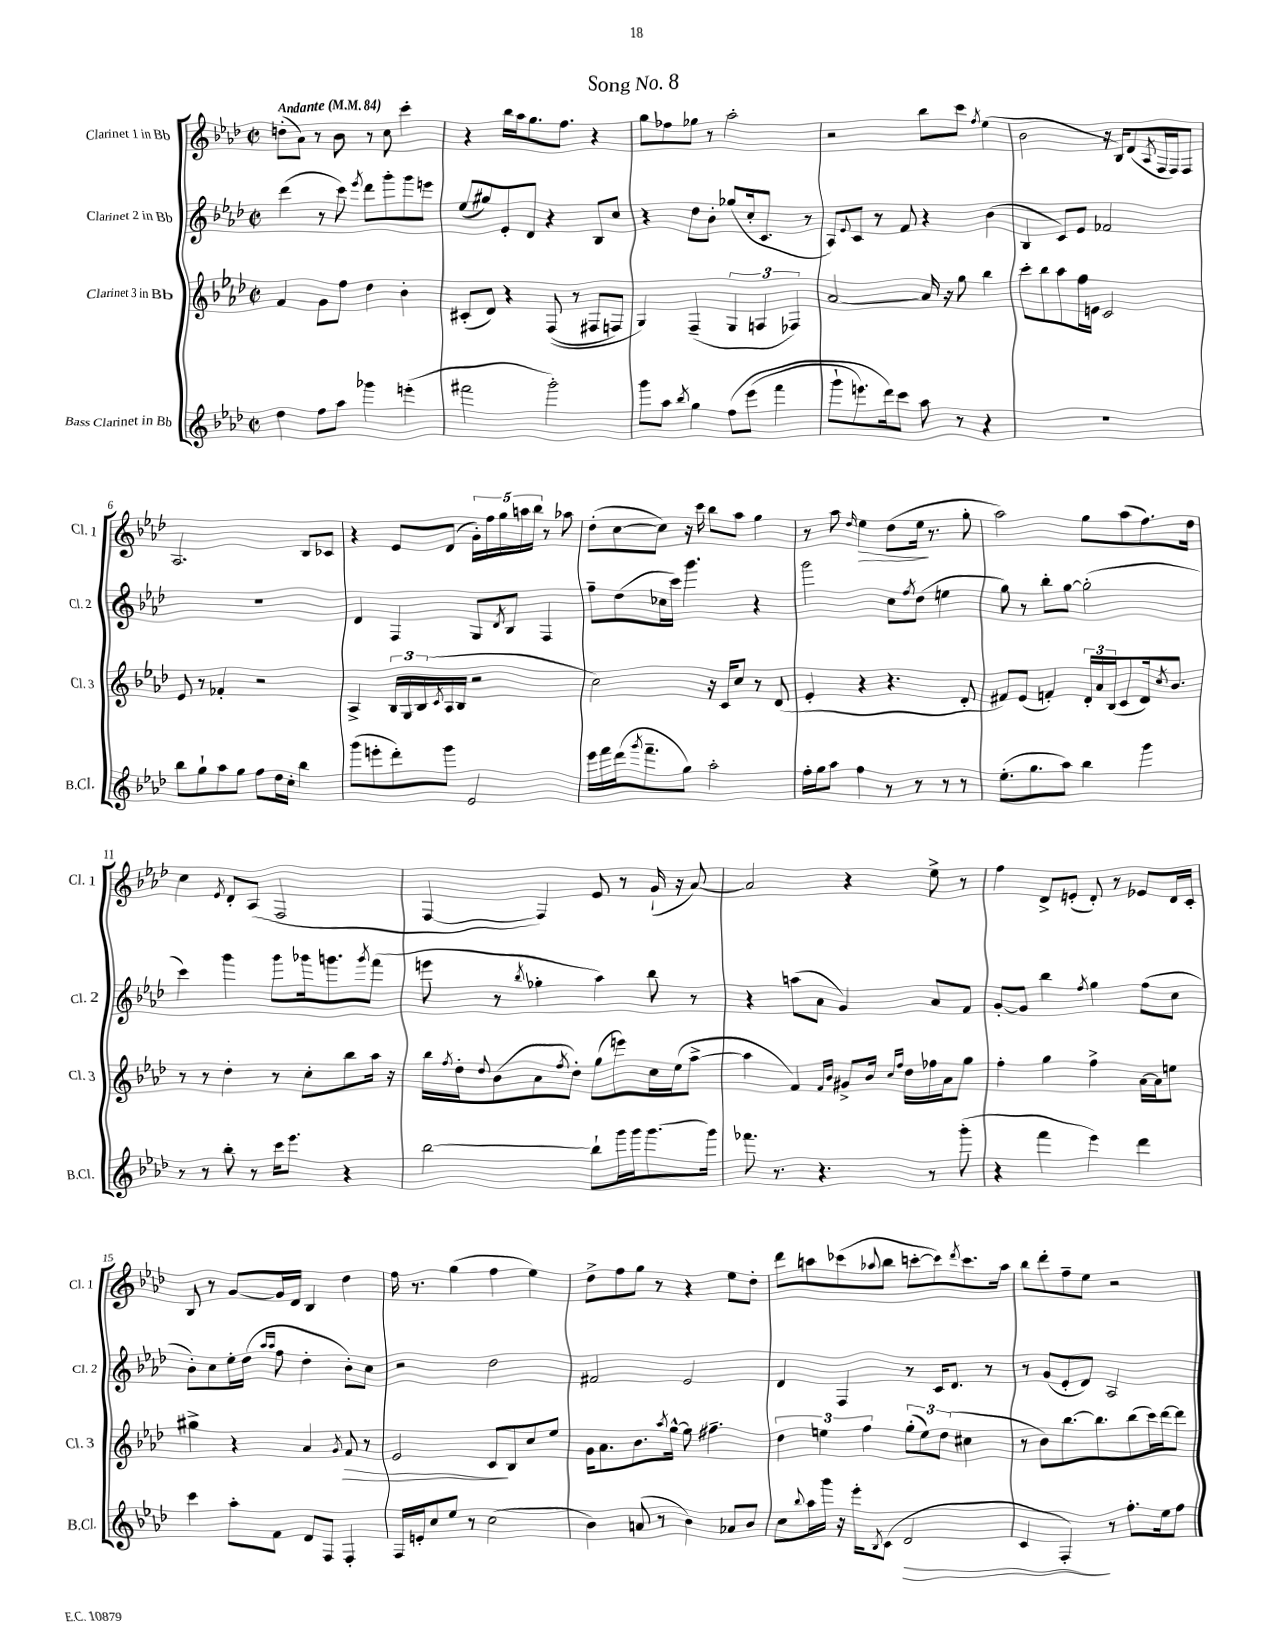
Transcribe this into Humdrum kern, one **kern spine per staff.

**kern	**dynam	**kern	**dynam	**kern	**kern	**dynam
*part4	*part4	*part3	*part3	*part2	*part1	*part1
*staff4	*staff4	*staff3	*staff3	*staff2	*staff1	*staff1
*I"Bass Clarinet in Bb	*	*I"Clarinet 3 in Bb	*	*I"Clarinet 2 in Bb	*I"Clarinet 1 in Bb	*
*I'B.Cl.	*	*I'Cl. 3	*	*I'Cl. 2	*I'Cl. 1	*
*clefG2	*	*clefG2	*	*clefG2	*clefG2	*
*k[b-e-a-d-]	*	*k[b-e-a-d-]	*	*k[b-e-a-d-]	*k[b-e-a-d-]	*
*M2/2	*	*M2/2	*	*M2/2	*M2/2	*
*met(c|)	*	*met(c|)	*	*met(c|)	*met(c|)	*
*MM84	*	*MM84	*	*MM84	*MM84	*
=1	=1	=1	=1	=1	=1	=1
!	!	!	!	!	!LO:TX:a:B:t=Andante	!
4dd-\	.	4f/	.	(4ddd-\	(8ddn'\L	.
.	.	.	.	.	8a-\J)	.
8ff\L	.	8g\L	.	8r	8r	.
8aa-\J	.	8ff\J	.	8ccc\)	8b-\	.
.	.	.	.	8qeee-/	.	.
4ggg-X\	.	4dd-\	.	8ddd-\L	8r	.
.	.	.	.	8ggg'\	8cc\	.
(4eeen'\	.	4b-'\	.	8ggg\	4ccc'\	.
.	.	.	.	8eeen\J	.	.
=2	=2	=2	=2	=2	=2	=2
2fff#X\	.	(8c#X'/L	.	(8ee-/L	4r	.
.	.	8d-/J)	.	8gg#X/)	.	.
.	.	4r	.	8e-'/	16bb-\LL	.
.	.	.	.	.	16aa-\J	.
.	.	.	.	8d-/J	8.gg\	.
2ggg'\)	.	((8F/	.	4r	.	.
.	.	.	.	.	8.ff\J	.
.	.	8r	.	.	.	.
.	.	8F#X/L	.	8B-/L	4r	.
.	.	8Fn/J)	.	8cc/J	.	.
=3	=3	=3	=3	=3	=3	=3
8ggg\L	.	4G/)	.	4r	8gg\L	.
8aa-\J	.	.	.	.	8ff-X\	.
8qbb-/	.	.	.	.	.	.
4gg\	.	(4F~/	.	8dd-\L	8gg-X\J	.
.	.	.	.	8b-'\J	8r	.
(8ff\L	.	6G/	.	(8gg-X/L	2aa-'\	.
(8eee-\J	.	.	.	16cc'/k	.	.
.	.	6An/	.	.	.	.
.	.	.	.	8.c/J	.	.
4fff\	.	.	.	.	.	.
.	.	6F-X/)	.	.	.	.
.	.	.	.	8r	.	.
=4	=4	=4	=4	=4	=4	=4
8ggg`\L	.	[2a-/	.	8A-/L)	2r	.
.	.	.	.	8qqe-/	.	.
8.eeen\)	.	.	.	8c/J	.	.
.	.	.	.	8r	.	.
16ddd-\k)	.	.	.	.	.	.
8ccc\J	.	.	.	8f/	.	.
8aa-\	.	16a-/]	.	4r	8bb-\L	.
.	.	16r	.	.	.	.
8r	.	8gg\	.	.	8ccc\J	.
.	.	.	.	.	8qff/	.
4r	.	4bb-\	.	(4b-\	(4ee-\	.
=5	=5	=5	=5	=5	=5	=5
1r	.	8ccc'\L	.	4B-/	2b-\	.
.	.	8bb-\	.	.	.	.
.	.	8aa-\	.	8c/L)	.	.
.	.	16ff\L	.	8e-/J	.	.
.	.	16en\JJ	.	.	.	.
.	.	2c/	.	2f-X/	16r	.
.	.	.	.	.	16B-/KL)	.
.	.	.	.	.	(8d-/	.
.	.	.	.	.	8qA-/	.
.	.	.	.	.	16F/L	.
.	.	.	.	.	16F/J)	.
.	.	.	.	.	8F/J	.
!!LO:LB:g=z
=6	=6	=6	=6	=6	=6	=6
8bb-\L	.	8e-/	.	1r	2.A-/	.
8gg`\	.	8r	.	.	.	.
8aa-\	.	4f-X'/	.	.	.	.
8gg\J	.	.	.	.	.	.
8ff\L	.	2r	.	.	.	.
16dd-\L	.	.	.	.	.	.
16cc'\JJ	.	.	.	.	.	.
4bb-\	.	.	.	.	8B-/L	.
.	.	.	.	.	8c-X/J	.
=7	=7	=7	=7	=7	=7	=7
(8ggg\L	.	4A-^/	.	4d-/	4r	.
8eeen'\	.	.	.	.	.	.
8ddd-'\)	.	24B-/LL	.	4F/	8e-/L	.
.	.	24G/	.	.	.	.
.	.	(24B-/	.	.	.	.
.	.	8qc/	.	.	.	.
8ggg\J	.	16A-/	.	.	(8d-/J	.
.	.	16B-/JJ	.	.	.	.
2e-/	.	2r	.	8G/L	20g'\LL)	.
.	.	.	.	.	20ff\	.
.	.	.	.	.	20gg\	.
.	.	.	.	8qd-/	.	.
.	.	.	.	8B-/J	.	.
.	.	.	.	.	20aan\	.
.	.	.	.	.	20bb-\JJ	.
.	.	.	.	4F/	8r	.
.	.	.	.	.	8aa-X\	.
=8	=8	=8	=8	=8	=8	=8
16eee-\LL	.	2cc\)	.	8ff~\L	(8dd-'\L	.
16fff\	.	.	.	.	.	.
(16ddd-\J	.	.	.	(8dd-\	[8cc\	.
8qggg/	.	.	.	.	.	.
8.fff~\	.	.	.	.	.	.
.	.	.	.	16cc-X\L	8cc\J])	.
.	.	.	.	16ccc\JJ)	.	.
8gg\J)	.	.	.	4.ggg\	16r	.
.	.	.	.	.	16ccc\	.
2aa-'\	.	16r	.	.	8bb-\L	.
.	.	16c/KL	.	.	.	.
.	.	8cc/J	.	.	8aa-\J	.
.	.	8r	.	4r	4gg\	.
.	.	(8d-/	.	.	.	.
=9	=9	=9	=9	=9	=9	=9
16ff'\LL	.	4e-'/	.	2ggg\	8r	.
16gg\J	.	.	.	.	.	.
8aa-\J	.	.	.	.	8aa-\	.
.	.	.	.	.	16qqdd-/	.
!	!	!	!	!	!	!LO:HP:b
4ff\	.	4r	.	.	4ee-\	>
8r	.	4.r	.	8cc\L	(8dd-\L	.
.	.	.	.	8qff/	.	.
8r	.	.	.	(8dd-\J	16ee-\Jk	.
.	.	.	.	.	8.r	]
8r	.	.	.	4een\	.	.
8r	.	8d-'/	.	.	8gg'\	.
=10	=10	=10	=10	=10	=10	=10
(8.ee-'\L	.	8f#X/L)	.	8gg\)	2aa-\)	.
.	.	(8e-/J	.	8r	.	.
8.gg\	.	.	.	.	.	.
.	.	4fn'/)	.	8bb-'\L	.	.
8aa-\J)	.	.	.	[8gg\J	.	.
4bb-\	.	24d-'/LL	.	(2gg'\]	8gg\L	.
.	.	24a-/	.	.	.	.
.	.	(24B-/J	.	.	.	.
.	.	8c/	.	.	(8aa-\	.
4ggg\	.	16d-/k)	.	.	8.ff\)	.
.	.	8qcc/	.	.	.	.
.	.	8.b-/J	.	.	.	.
.	.	.	.	.	16dd-\Jk	.
!!LO:LB:g=z
=11	=11	=11	=11	=11	=11	=11
8r	.	8r	.	4ccc\)	4cc\	.
8r	.	8r	.	.	.	.
.	.	.	.	.	8qe-/	.
8bb-'\	.	4dd-'\	.	4ggg\	8d-'/L	.
8r	.	.	.	.	(8A-/J	.
16ccc\KL	.	8r	.	8ggg\L	2F/	.
8.eee-\J	.	.	.	.	.	.
.	.	8cc'\L	.	16ggg-X\k	.	.
.	.	.	.	8.gggn\	.	.
4r	.	8bb-\	.	.	.	.
.	.	.	.	8qggg/	.	.
.	.	16aa-\Jk	.	(8fff\J	.	.
.	.	16r	.	.	.	.
=12	=12	=12	=12	=12	=12	=12
[2bb-\	.	16bb-\LL	.	8eeen\	[4F/	.
.	.	8qff/	.	.	.	.
.	.	16dd-'\J	.	.	.	.
.	.	8qqdd-/	.	.	.	.
.	.	(8b-\	.	8r	.	.
.	.	.	.	8qbb-/	.	.
.	.	8a-\	.	4gg-X'\	4F/])	.
.	.	8qff/	.	.	.	.
.	.	8dd-'\J)	.	.	.	.
8bb-`\L]	.	(8gg\L	.	4aa-\)	8e-/	.
16ggg\L	.	8eeen\)	.	.	8r	.
16ggg\J	.	.	.	.	.	.
[8.ggg\	.	16cc\L	.	8bb-\	(16g`/	.
.	.	(16ee-\J	.	.	16r	.
.	.	[8aa-^\J	.	8r	[8a-/)	.
16ggg\Jk]	.	.	.	.	.	.
=13	=13	=13	=13	=13	=13	=13
8.fff-X\	.	4aa-\]	.	4r	2a-/]	.
8.r	.	.	.	.	.	.
.	.	4f/)	.	(8aan\L	.	.
4.r	.	.	.	8a-\J	.	.
.	.	16qqf/LL	.	.	.	.
.	.	16qqb-/JJ	.	.	.	.
.	.	8g#X^/L	.	4g/)	4r	.
.	.	16b-/Jk	.	.	.	.
.	.	16qqcc/LL	.	.	.	.
.	.	16qqff/JJ	.	.	.	.
.	.	16dd-\LL	.	.	.	.
8r	.	16ff-X\	.	8a-/L	8ee-^\	.
.	.	16a-\J	.	.	.	.
(8ggg'\	.	8gg\J	.	8f/J	8r	.
=14	=14	=14	=14	=14	=14	=14
4r	.	4ff'\	.	[8g'/L	4ff\	.
.	.	.	.	8g/J]	.	.
4fff\	.	4gg\	.	4bb-\	8d-^/L	.
.	.	.	.	.	(8en'/J	.
.	.	.	.	8qff/	.	.
4eee-\)	.	4ff^\	.	4gg\	8d-'/)	.
.	.	.	.	.	8r	.
4ddd-\	.	[16a-\LL	.	(8ff\L	8e-X/L	.
.	.	16a-\J]	.	.	.	.
.	.	8een\J	.	8cc\J	16d-/L	.
.	.	.	.	.	16c'/JJ	.
!!LO:LB:g=z
=15	=15	=15	=15	=15	=15	=15
4ccc\	.	4gg#X^\	.	8b-'\L)	8B-/	.
.	.	.	.	8cc\	8r	.
8aa-'\L	.	4r	.	16ee-'\L	[8g/L	.
.	.	.	.	(16dd-\JJ	.	.
.	.	.	.	16qqaa-/LL	.	.
.	.	.	.	16qqaa-/JJ	.	.
8f\J	.	.	.	8ff\	16g/L]	.
.	.	.	.	.	16d-/JJ	.
8d-/L	.	4a-/	.	4dd-'\	4B-/	.
8F/J	.	.	.	.	.	.
.	.	8qg/	.	.	.	.
!	!	!	!LO:HP:b	!	!	!
4F'/	.	8f/	>	8b-'\L)	4dd-\	.
.	.	8r	.	8cc\J	.	.
=16	=16	=16	=16	=16	=16	=16
16F/LL	.	2e-/	.	2r	16ff\	.
16en'/J	.	.	.	.	8.r	.
8cc/	.	.	.	.	.	.
8ee-/J	.	.	.	.	(4gg\	.
8r	.	.	.	.	.	.
(2cc\	.	8c/L	.	2dd-\	4ff\	.
.	.	8B-/	]	.	.	.
.	.	8cc/	.	.	4ee-\)	.
.	.	8ee-/J	.	.	.	.
=17	=17	=17	=17	=17	=17	=17
4b-\)	.	16g\KL	.	2f#X/	8dd-^\L	.
.	.	8.a-\	.	.	.	.
.	.	.	.	.	8ff\	.
(8an/	.	8.b-\	.	.	8gg\J	.
8r	.	.	.	.	8r	.
.	.	8qaa-/	.	.	.	.
.	.	[16gg^^\Jk	.	.	.	.
4b-\)	.	8gg\]	.	2e-/	4r	.
.	.	4.ff#X~\	.	.	.	.
8a-X/L	.	.	.	.	8ee-\L	.
8b-/J	.	.	.	.	8dd-'\J	.
=18	=18	=18	=18	=18	=18	=18
8cc\L	.	6dd-\	.	4d-/	8ddd-\L	.
8qqbb-/	.	.	.	.	.	.
16aa-\L	.	.	.	.	8aan\	.
.	.	6een\	.	.	.	.
16ggg\JJ	.	.	.	.	.	.
16r	.	.	.	4F/	(8ccc-X\	.
16eee-'\KL	.	.	.	.	.	.
.	.	6ff\	.	.	.	.
8qB-/	.	.	.	.	8qqaa-X/	.
(8c\J	.	.	.	.	8bb-\J	.
!	!LO:HP:b	!	!	!	!	!
2d-/	>	(12gg'\L	.	8r	[8cccn'\L	.
.	.	12ee\)	.	.	.	.
.	.	.	.	16c/KL	8ccc\])	.
.	.	(12dd-\J	.	.	.	.
.	.	.	.	8.d-/J	.	.
.	.	.	.	.	8qddd-/	.
.	.	4cc#X\	.	.	8.ccc\	.
.	.	.	.	8r	.	.
.	.	.	.	.	16aa-\Jk	.
=19	=19	=19	=19	=19	=19	=19
4c/	.	8r	.	8r	8bb-\L	.
.	.	8b-\L)	.	(8g/L	8ddd-'\	.
4F'/)	.	[8.bb-\	.	8e-'/	8ff~\	.
.	.	.	.	8d-/J)	8ee-\J	.
.	.	8.bb-\]	.	.	.	.
8r	]	.	.	2A-/	2r	.
8.ff'\L	.	(8bb-\	.	.	.	.
.	.	16ccc\L)	.	.	.	.
16ee-\k	.	[16ddd-\J	.	.	.	.
8ff\J	.	8ddd-\J]	.	.	.	.
==	==	==	==	==	==	==
*-	*-	*-	*-	*-	*-	*-
